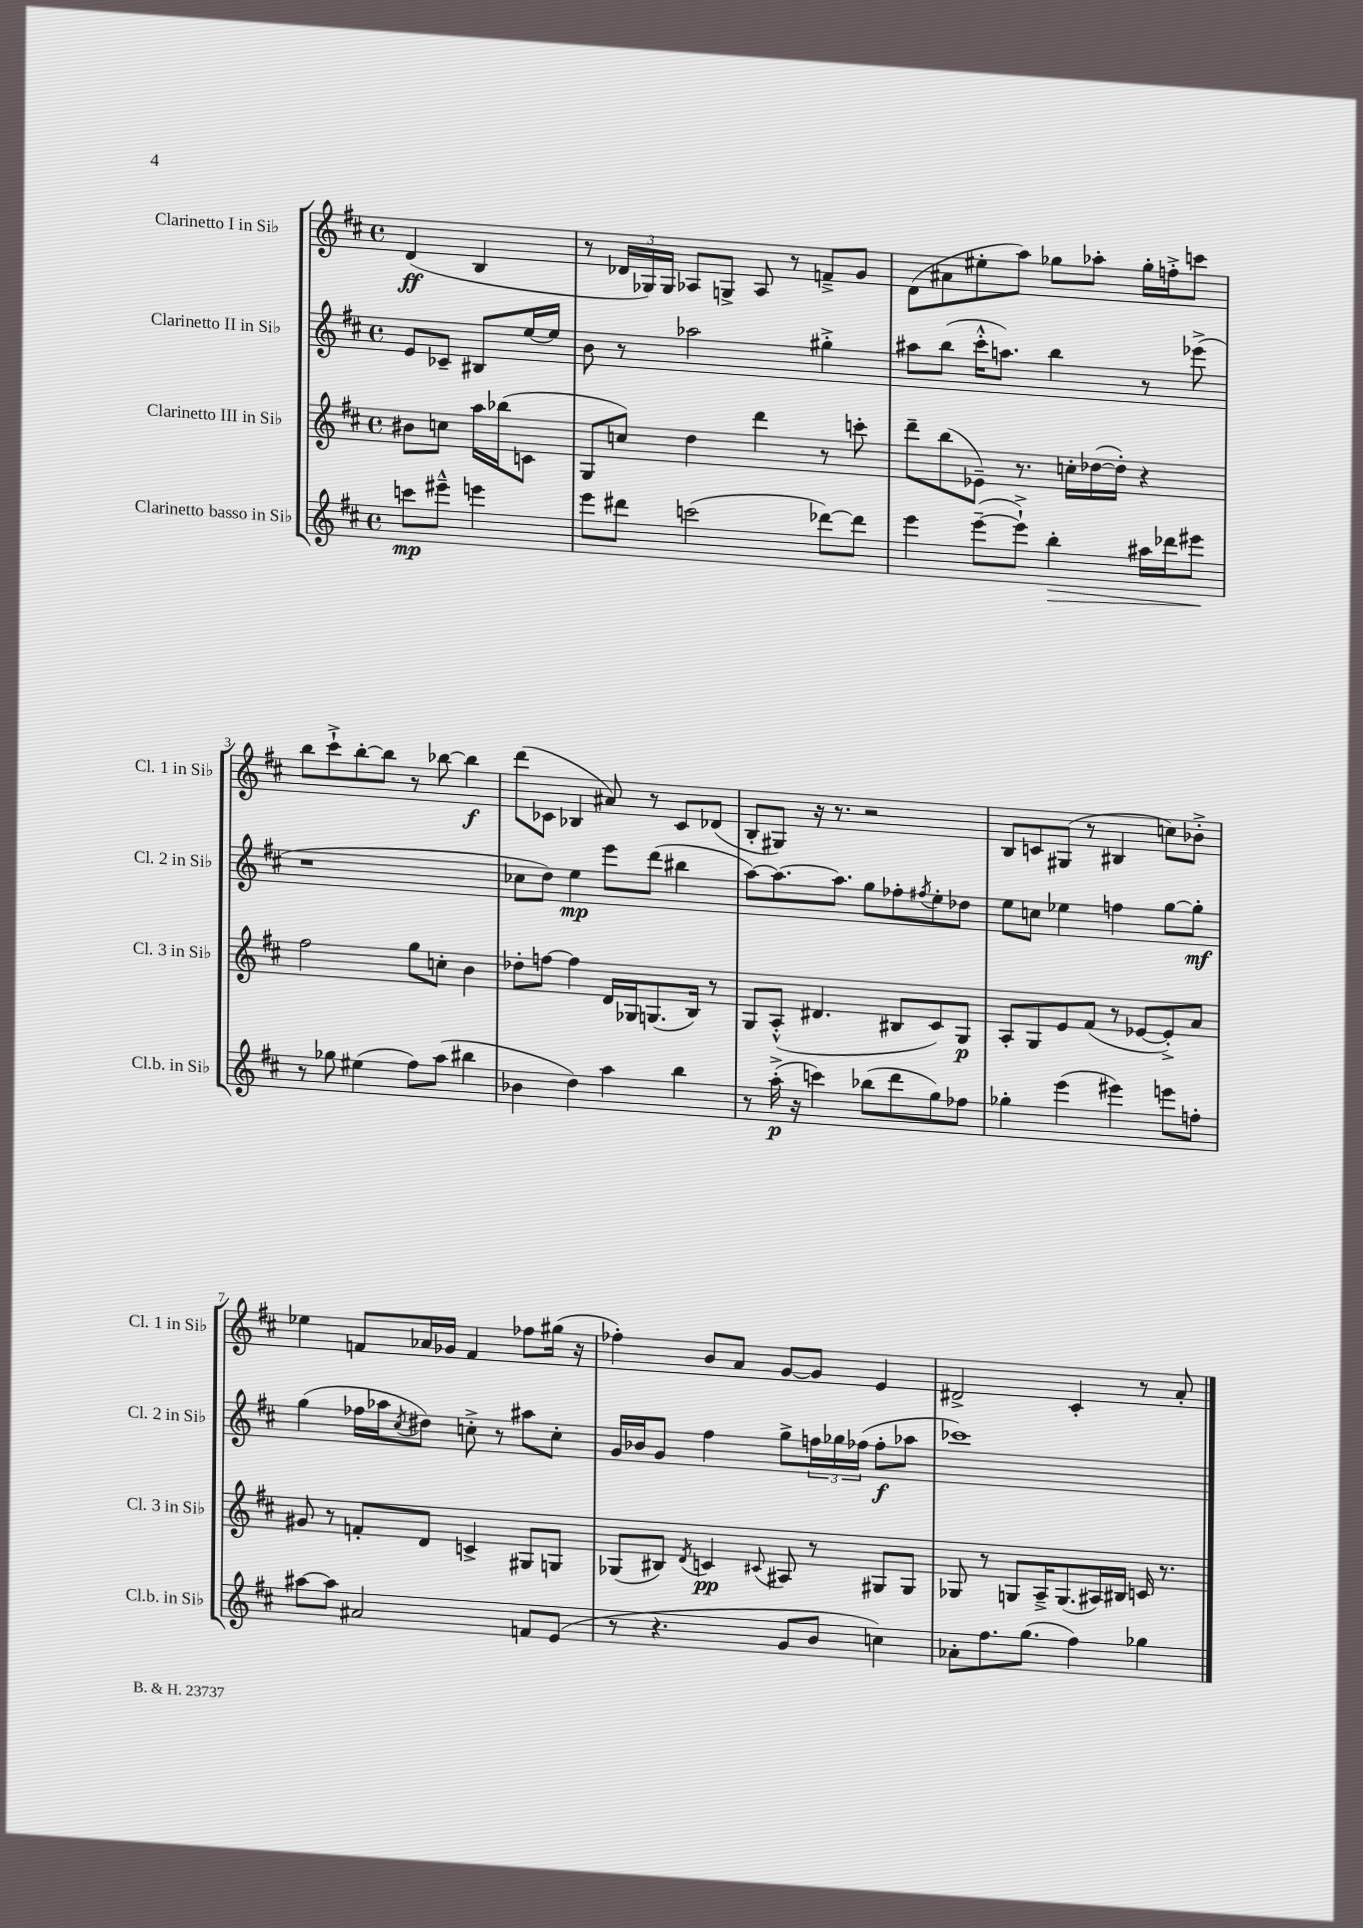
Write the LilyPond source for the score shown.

<<
\new StaffGroup <<
\new Staff = "s0" \with { instrumentName = "Clarinetto I in Sib" shortInstrumentName = "Cl. 1 in Sib" } {
    \clef treble \key d \major \defaultTimeSignature \time 4/4 \partial 2
    d'4\ff( b4 |
    r8 \tuplet 3/2 { des'16 ges16) ges16 } aes8 g8-> aes8 r8 f'8---> g'8 |
    d'8( ais'8 eis''8-. a''8) ges''8 aes''8-. ges''16-. f''16-.-> c'''8 |
    b''8 cis'''8-!-> b''8~-. b''8 r8 bes''8~ bes''4\f |
    d'''8( ces'8 bes4 ais'8) r8 ces'8 des'8( |
    b8-. gis8) r16 r8. r2 |
    b8 c'8 gis8( r8 bis4 c''8) bes'8-.-> |
    ees''4 f'8 aes'16 ges'16 f'4 fes''8 gis''16( r16 |
    fes''4-.) b'8 a'8 g'8~ g'8 e'4 |
    dis'2-> cis'4-. r8 a'8-. \bar "|." |
}
\new Staff = "s1" \with { instrumentName = "Clarinetto II in Sib" shortInstrumentName = "Cl. 2 in Sib" } {
    \clef treble \key d \major \defaultTimeSignature \time 4/4 \partial 2
    e'8 ces'8-- bis8 e''16~ e''16 |
    b'8 r8 aes''2 gis''4-.-> |
    ais''8 b''8( cis'''16-.-^ a''8.) b''4 r8 ees'''8->( |
    r1 |
    ces''8 d''8) e''4\mp e'''8 d'''8( bis''4 |
    a''8~) a''8.~ a''8. g''8 fes''8-. \acciaccatura { fis''8 } e''8-. des''8 |
    e''8 c''8 ees''4 f''4 g''8~ g''8-.\mf |
    g''4( fes''16 aes''16 \acciaccatura { cis''8 } dis''8) c''8-.-> r8 ais''8 c''8-. |
    g'16 bes'16 g'8 fis''4 g''8-> \tuplet 3/2 { f''16 ges''16 fes''16( } fes''8-.\f aes''8 |
    ces'''1) \bar "|." |
}
\new Staff = "s2" \with { instrumentName = "Clarinetto III in Sib" shortInstrumentName = "Cl. 3 in Sib" } {
    \clef treble \key d \major \defaultTimeSignature \time 4/4 \partial 2
    bis'8 c''8 a''16 bes''16( c'8 |
    g8 c''8) d''4 d'''4 r8 c'''8-. |
    d'''8-- b''8( ees'8--) r8. c''16-. des''16~( des''16-.) r4 |
    fis''2 g''8 c''8-. b'4 |
    des''8-. f''8~ f''4 d'16 ges16 g8.( b16) r8 |
    g8 a8-.-^( dis'4. bis8 cis'8) g8\p |
    a8-. g8 e'8 fis'8( r8 ees'8~ ees'8-.->) a'8 |
    gis'8 r8 f'8-. d'8 c'4-> gis8 g8 |
    ges8( bis8) \acciaccatura { d'8 } c'4\pp \appoggiatura { cis'8 } ais8 r8 gis8 gis8 |
    ges8 r8 g8 a16---> g8.( ais16) bis16 c'16 r8. \bar "|." |
}
\new Staff = "s3" \with { instrumentName = "Clarinetto basso in Sib" shortInstrumentName = "Cl.b. in Sib" } {
    \clef treble \key d \major \defaultTimeSignature \time 4/4 \partial 2
    c'''8\mp eis'''8---^ e'''4 |
    e'''8 dis'''8 c'''2( des'''8~) des'''8 |
    e'''4 e'''8~--( e'''8-!->) b''4-.\> ais''16 des'''16 eis'''8\! |
    r8 ges''8 eis''4( fis''8) a''8( bis''4 |
    bes'4 d''4) a''4 b''4 |
    r8 a''16-.->\p( r16 c'''4) bes''8( d'''8 g''8) fes''8 |
    ges''4-. e'''4( eis'''4) e'''8 f''8-. |
    ais''8~ ais''8 ais'2 f'8 e'8( |
    r8 r4. g'8 b'8 c''4) |
    aes'8-. fis''8. g''8.( fis''4) ges''4 \bar "|." |
}
>>
>>
